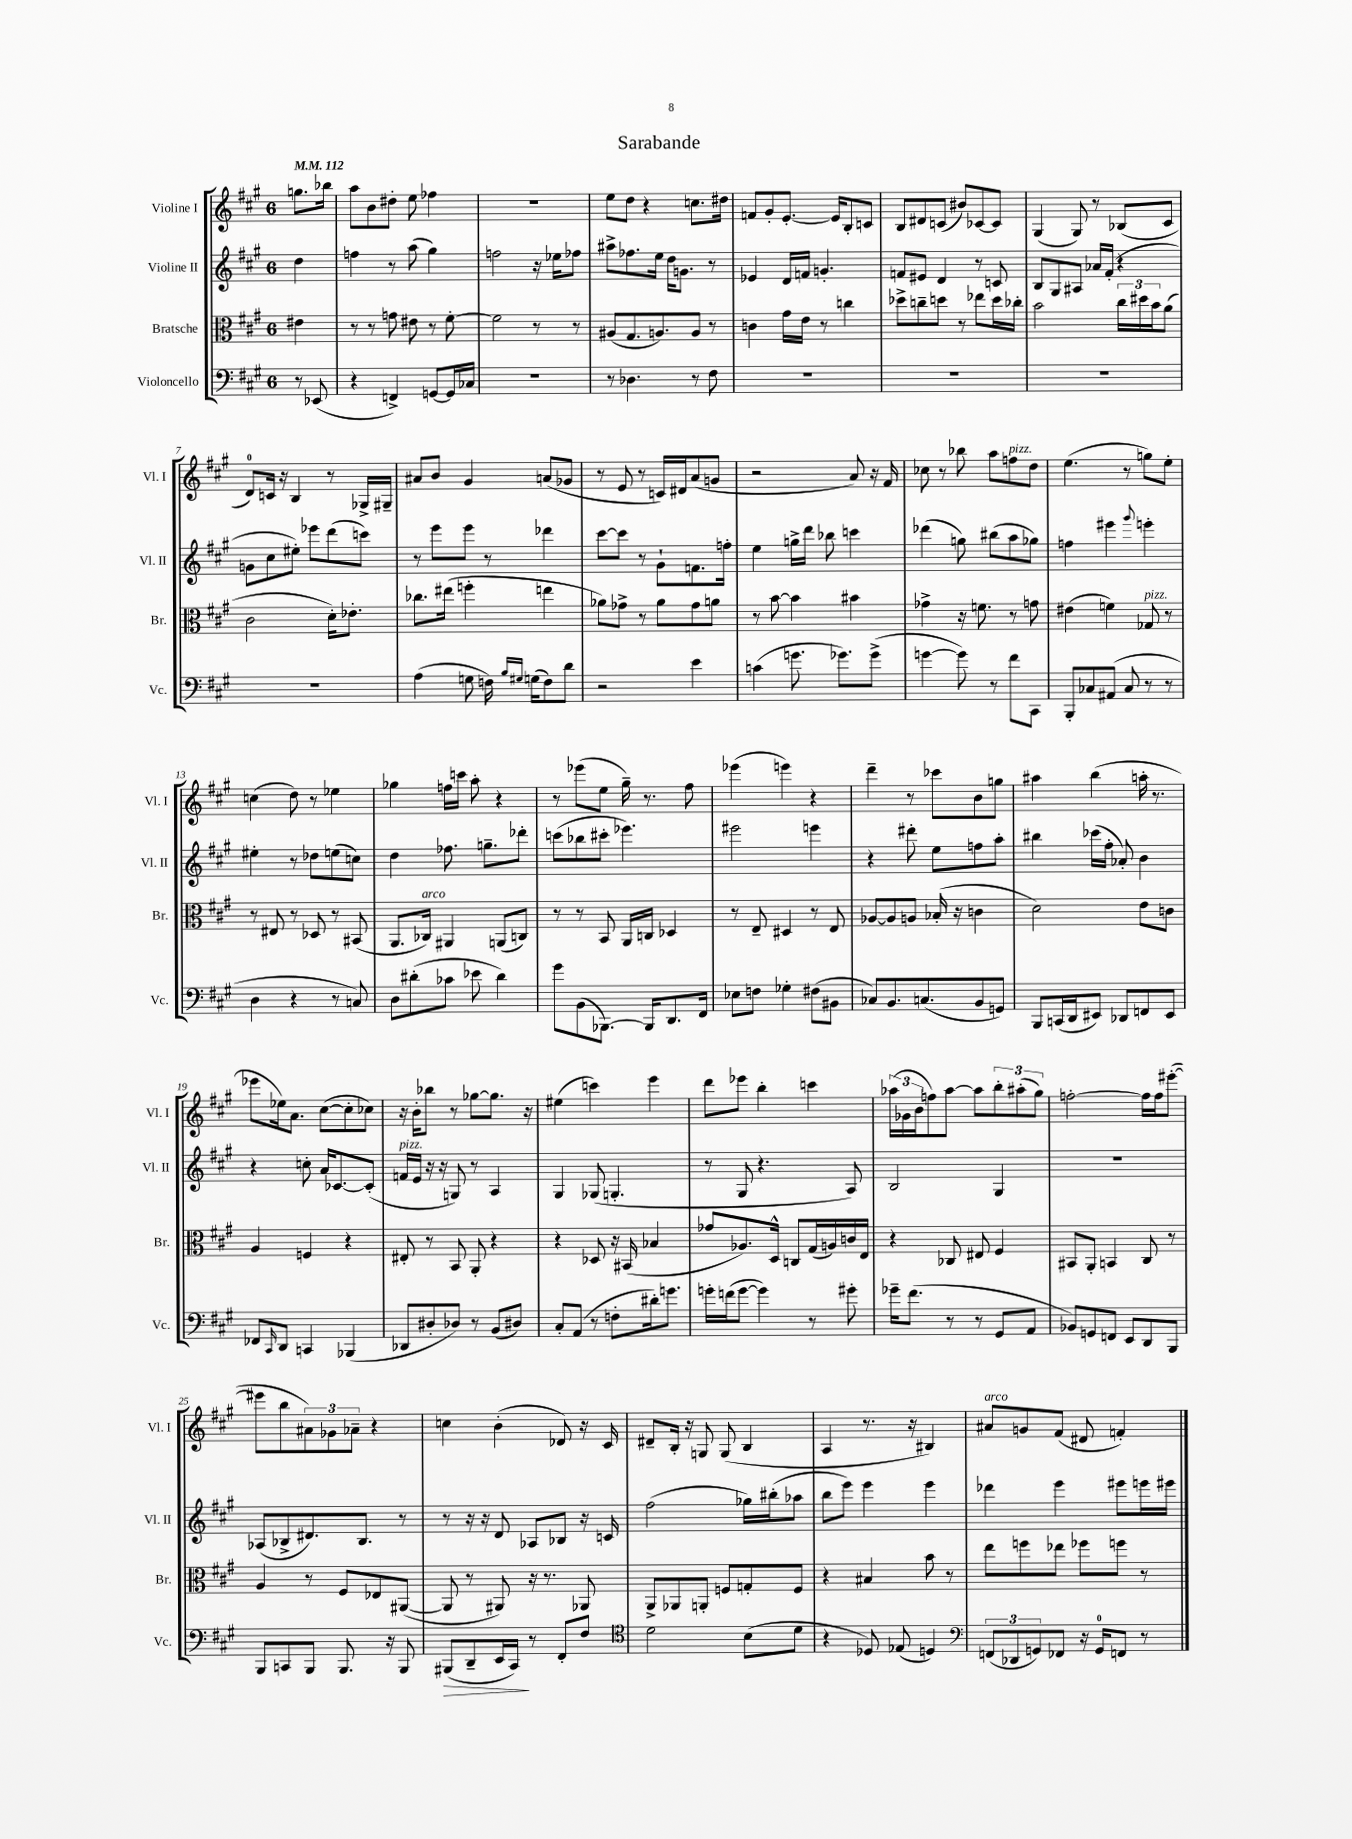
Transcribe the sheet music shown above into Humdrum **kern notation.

**kern	**kern	**kern	**kern
*staff4	*staff3	*staff2	*staff1
*clefF4	*clefC3	*clefG2	*clefG2
*k[f#c#g#]	*k[f#c#g#]	*k[f#c#g#]	*k[f#c#g#]
*M6/8	*M6/8	*M6/8	*M6/8
*MM112	*MM112	*MM112	*MM112
8r	4e#	4dd	8.gg
(8EE-	.	.	.
.	.	.	16bb-
=	=	=	=
4r	8r	4ff	8aa
.	8r	.	8b
4FF^)	8g	8r	8dd#'
.	8e#	(8aa	8ee
[8GG	8r	4gg#)	4ff-
16GG]	[8f#'	.	.
16C-	.	.	.
=	=	=	=
2.r	2f#]	2ff	2.r
.	8r	16r	.
.	.	16ee-	.
.	8r	8ff-	.
=	=	=	=
8r	(8A#	8aa#^	8ee
4.D-	8.G#	8.ff-	8dd
.	.	.	4r
.	8.A)	16ee	.
.	.	16dd	.
.	.	8.g	.
8r	8A	.	8.cc
8F#	8r	8r	.
.	.	.	16dd#
=	=	=	=
2.r	4c	4e-	8f
.	.	.	8g#'
.	16g#	16d	[8.e'
.	16e	16f	.
.	8r	4.g'	.
.	.	.	16e]
.	4cc	.	8B'
.	.	.	8c
=	=	=	=
2.r	8dd-^	8f	8B
.	8cc~	8e#	8d#
.	8dd	4d	(8c
.	8r	.	8b#)
.	8ee-	8r	[8c-
.	16dd	8c	8c-]
.	16cc-'	.	.
=	=	=	=
2.r	2b	8B	(4G#
.	.	8G#	.
.	.	8A#	8G#)
.	.	16a-	8r
.	.	(16f#'	.
.	24cc#	4r	(8B-
.	24dd#	.	.
.	24b	.	.
.	(8a	.	8c#
=	=	=	=
2.r	2c#	8g	8d)
.	.	8cc#	16c
.	.	.	16r
.	.	8ee#')	4B
.	.	8eee-	.
.	16d')	(8ddd	8r
.	8.e-'	.	.
.	.	8ccc)	16G-^
.	.	.	16G#~
=	=	=	=
(4A	8.cc-	8r	8a#
.	.	8eee	8b
.	(16ee#	.	.
8G	4ff'	8eee	4g#
16F)	.	8r	.
16qqB	.	.	.
16qqG#	.	.	.
(16G	.	.	.
8F)	4ee	4ddd-	(8a
8d	.	.	8g-
=	=	=	=
2r	8a-)	[8ccc#	8r
.	8g-^	8ccc#]	8e
.	8r	8r	8r
.	8a-	8g#`	16c)
.	.	.	16d#
4e	8g-	8.f	(8a
.	8a	.	8g
.	.	16ff'	.
=	=	=	=
(4c	8r	4ee	2r
.	[8b	.	.
8.g	4b]	16gg^	.
.	.	16ddd	.
.	.	8bb-	.
8.g-)	.	.	.
.	4b#	4ccc	8a)
(8g-^	.	.	16r
.	.	.	16f#
=	=	=	=
[4g	4g-^	(4ddd-	8cc-
.	.	.	8r
8g])	16r	8gg)	8bb-
.	8.f	.	.
8r	.	(8bb#	8aa
8f#	8r	8aa	8ff
8CC#	8g	8gg-)	8dd
=	=	=	=
8BBB'	(4e#	4ff	(4.ee
8C-	.	.	.
(8AA#	4f)	4eee#	.
8C-	.	.	8r
.	.	8qqggg#	.
8r	8G-	4eee'	8gg)
8r	8r	.	8ee'
=	=	=	=
4D	8r	4ee#'	(4cc
.	8E#	.	.
4r	8r	8r	8dd)
.	8D-	8dd-	8r
8r	8r	(8ee	4ee-
8C)	(8BB#	8cc)	.
=	=	=	=
8D	8.AA	4dd	4gg-
(8d#'	.	.	.
.	16C-)	.	.
8c-	4AA#	8.ff-	16ff
.	.	.	16ccc
8e-	.	.	8aa'
.	.	8.gg~	.
4d#)	(8AA	.	4r
.	8C)	8ddd-'	.
=	=	=	=
8g#	8r	(8ccc	8r
(8BB	8r	8bb-	(8eee-
[8.BBB-)	8BB	8ccc#'	8ee
.	16AA	4.eee-)	16gg#~)
16BBB-]	16C	.	8.r
8.DD	4D-	.	.
.	.	.	8ff#
16FF#	.	.	.
=	=	=	=
8E-	8r	2eee#	(4eee-
8F	8E~	.	.
4G-'	4D#	.	4eee)
(8F#	8r	4eee	4r
8BB#	8E	.	.
=	=	=	=
8C-)	[8A-	4r	4ddd~
8.BB	8A-]	.	.
.	8A	8ddd#'	8r
(8.C	.	.	.
.	(16B-'	8ee	8ccc-
.	16r	.	.
8BB	4c	8ff	8b
8GG)	.	8aa'	8gg
=	=	=	=
8BBB	2d)	4bb#	4aa#
(16CC	.	.	.
16DD	.	.	.
8EE#)	.	(16ccc-	(4bb
.	.	16ff#'	.
8DD-	.	8a-')	.
8FF	8e	4b	16aa'
.	.	.	8.r
8EE#	8c	.	.
=	=	=	=
8FF-	4A	4r	8eee-
16qqCC#	.	.	.
8DD	.	.	16ee-)
.	.	.	8.a
4CC	4F	8cc'	.
.	.	16a	([8cc#
.	.	[8.c-	.
(4BBB-	4r	.	8cc#']
.	.	(8c-']	8cc-)
=	=	=	=
8DD-	8E#'	16f	16r
.	.	16e	16b'
8D#'	8r	16r	8bb-
.	.	16r	.
8D-)	8BB	8G)	8r
8r	8AA'	8r	[8gg-
(8BB	4r	4A	8.gg-]
8D#)	.	.	.
.	.	.	16r
=	=	=	=
8C#'	4r	4G#	(4ee#
(8AA	.	.	.
8r	8D-	(8G-	4ccc)
8F'	16r	4.G'	.
.	(16BB#	.	.
16d#')	4B-	.	4eee
8.g	.	.	.
=	=	=	=
16g'	8g-	8r	8ddd
(16f	.	.	.
[8g	8.A-)	8G#	8eee-
4g])	.	4.r	4bb'
.	16D^^	.	.
.	8C	.	.
8r	(16G#	.	4ccc
.	16A)	.	.
8g#'	16c	8A)	.
.	16E	.	.
=	=	=	=
16g-~	4r	2B	(24aa-
.	.	.	24g-
(8.f#	.	.	.
.	.	.	24b
.	.	.	8ff)
8r	8C-	.	[8aa-
8r	8E#	.	8aa-]
8GG#	4F#	4G#	12bb'
.	.	.	(12aa#'
8AA	.	.	.
.	.	.	12gg#)
=	=	=	=
8BB-)	8BB#	2.r	[2ff'
8GG	8AA'	.	.
8FF	4BB	.	.
8EE	.	.	.
8DD	8C#	.	16ff]
.	.	.	16ff
8BBB	8r	.	([8eee#'
=	=	=	=
8BBB	4A	(8A-	8eee#]
8CC	.	8B-^	8bb
8BBB	8r	8.d#)	12a#)
.	.	.	12g-
8.BBB	8F#	.	.
.	.	.	12a-~
.	.	8.B-	.
.	8E-	.	4r
16r	.	.	.
8BBB	([8AA#	8r	.
=	=	=	=
(8BBB#	8AA#]	8r	4cc
8DD~	8r	16r	.
.	.	16r	.
16EE	8AA#)	8d	(4b'
16CC#)	.	.	.
8r	16r	8A-	.
.	8.r	.	.
8FF#'	.	8B-	8d-)
8F#	8AA-	16r	16r
.	.	16c	16c#
=	=	=	=
*clefC4	*	*	*
2d	8AA^	(2ff#	8d#~
.	8AA-	.	16B'
.	.	.	16r
.	8AA'	.	8G
.	8F	.	(8G
(8B	8G'	16gg-)	4B
.	.	(16bb#'	.
8d	8F	8aa-	.
=	=	=	=
4r	4r	8bb	4A
.	.	8eee)	.
8D-)	4B#	4eee	8.r
(8E-	.	.	.
.	.	.	16r
4D)	8b	4eee	4B#)
.	8r	.	.
=	=	=	=
*clefF4	*	*	*
(12FF	8ee	4ddd-	8a#
12DD-	.	.	.
.	8ff	.	8g
12GG)	.	.	.
8FF-	8ee-	4eee	(8f#
16r	8ff-	.	8d#
16GG	.	.	.
8FF	8ff	8eee#	4f')
8r	8r	16eee	.
.	.	16eee#	.
==	==	==	==
*-	*-	*-	*-
